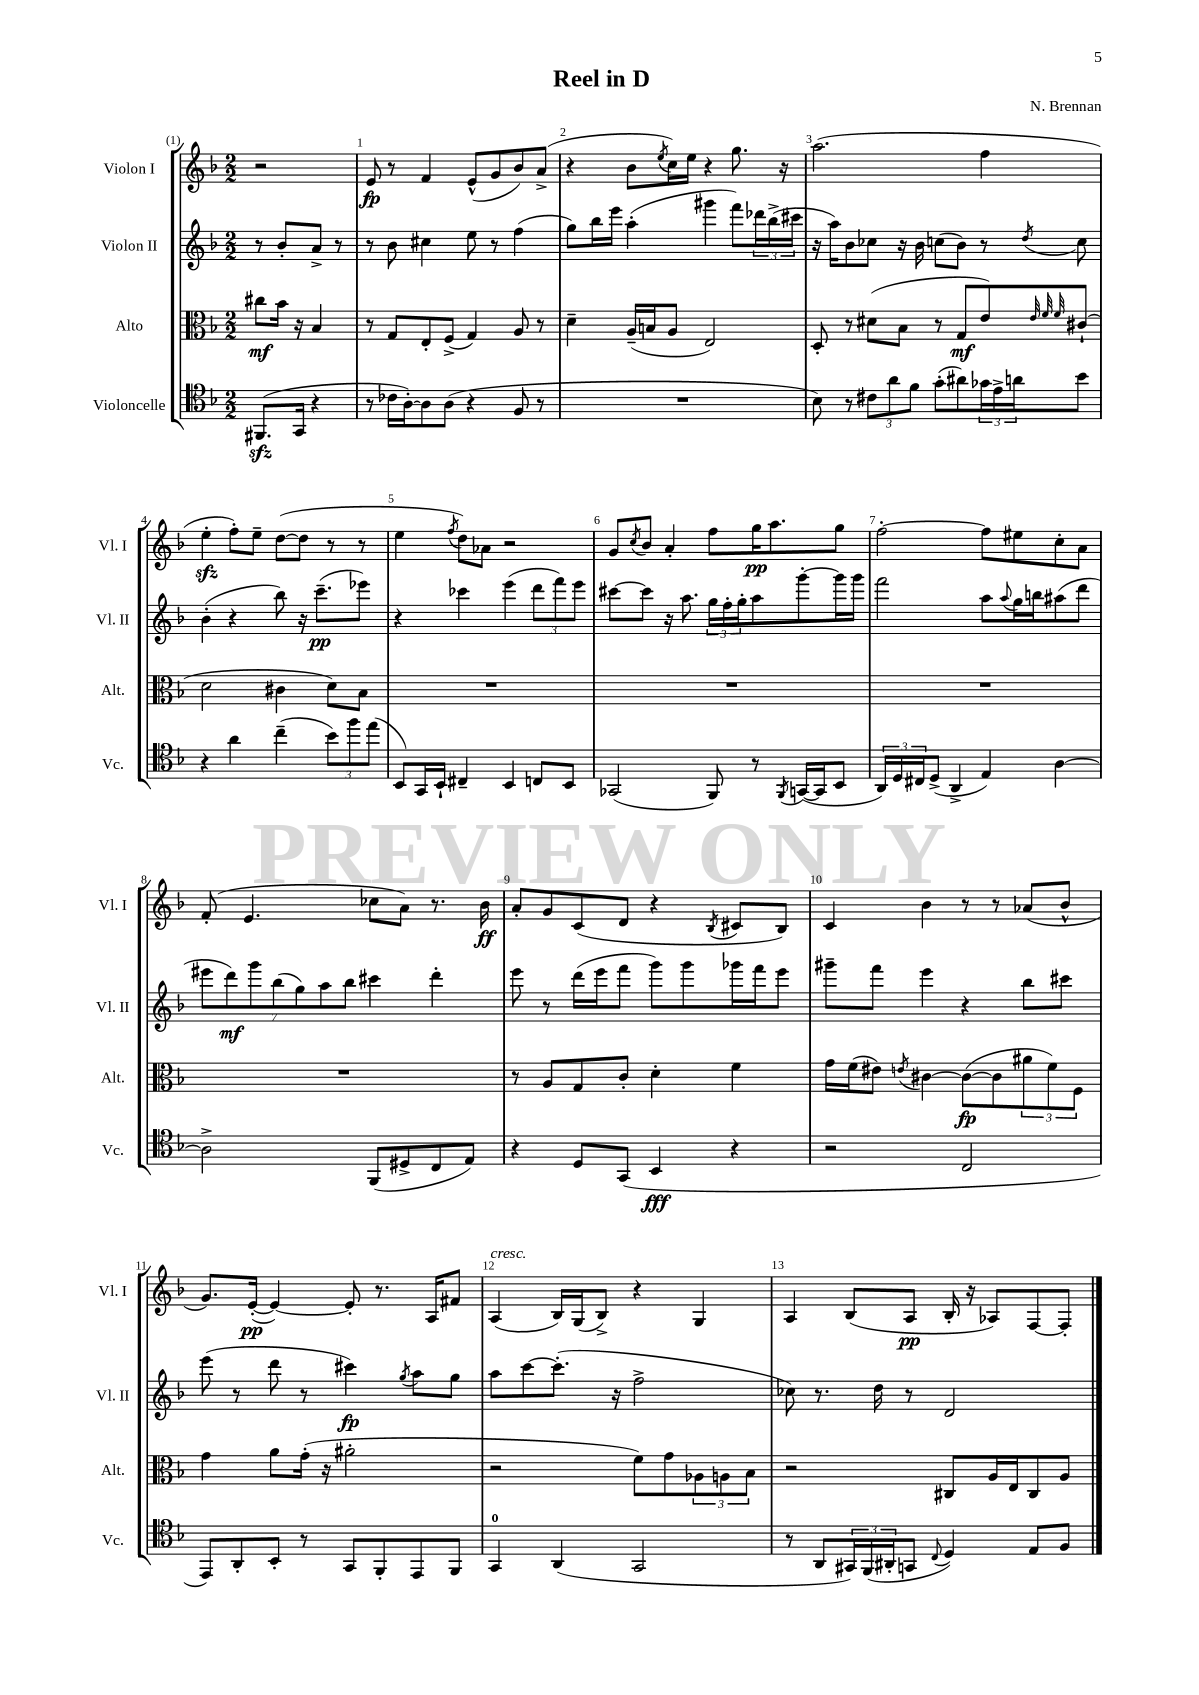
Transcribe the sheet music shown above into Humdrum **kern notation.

**kern	**kern	**kern	**kern
*staff4	*staff3	*staff2	*staff1
*clefC4	*clefC3	*clefG2	*clefG2
*k[b-]	*k[b-]	*k[b-]	*k[b-]
*M2/2	*M2/2	*M2/2	*M2/2
(8.FF#	8cc#	8r	2r
.	16b-	8b-'	.
16GG	16r	.	.
4r	4B-	8a^	.
.	.	8r	.
=	=	=	=
8r	8r	8r	8e
16c-	8G	8b-	8r
[16A')	.	.	.
8A]	8E'	4cc#	4f
(8A	(8F^	.	.
4r	4G)	8ee	(8e^^
.	.	8r	8g
8F	8A	(4ff	8b-)
8r	8r	.	(8a^
=	=	=	=
1r	4d~	8gg)	4r
.	.	16bb-	.
.	.	16eee	.
.	(16A~	(4aa'	8b-
.	16B	.	.
.	.	.	8qee
.	8A	.	16cc)
.	.	.	16ee
.	2E)	4ggg#	4r
.	.	8fff)	8.gg
.	.	24ddd-	.
.	.	(24bb-^	.
.	.	.	16r
.	.	24ccc#	.
=	=	=	=
8B-)	8D'	16r	(2.aa
.	.	16aa)	.
8r	8r	8b-	.
12c#	(8d#	8cc-	.
12a	.	.	.
.	8B-	16r	.
12f	.	.	.
.	.	16b-	.
(8g'	8r	(8cc	.
8a#)	8G	8b-)	.
24g-	8e)	8r	4ff
24e^	.	.	.
24a	.	.	.
.	32qqe	.	.
.	32qqf	.	.
.	32qqf	8qdd	.
8b-	(8c#`	8cc	.
=	=	=	=
4r	2d	(4b-'	4ee'
4a	.	4r	8ff')
.	.	.	8ee~
(4cc~	4c#	8bb-)	([8dd
.	.	16r	8dd]
.	.	(8.ccc~	.
12b-)	8d)	.	8r
12ff	.	.	.
.	8B-	8eee-)	8r
(12ee	.	.	.
=	=	=	=
8BB-)	1r	4r	4ee
16GG	.	.	.
16BB-`	.	.	.
.	.	.	8qff
4C#~	.	4ccc-	8dd)
.	.	.	8a-
4BB-	.	(4eee	2r
8C	.	12ddd	.
.	.	12fff)	.
8BB-	.	.	.
.	.	12eee	.
=	=	=	=
(2GG-	1r	[8ccc#	8g
.	.	.	8qcc
.	.	8ccc#]	8b-
.	.	16r	4a'
.	.	8.aa	.
8FF)	.	24gg	8ff
.	.	24ff'	.
.	.	24gg'	.
8r	.	8aa	16gg
.	.	.	8.aa
8qFF	.	.	.
([16GG	.	[8ggg'	.
16GG]	.	.	.
8BB-	.	16ggg]	8gg
.	.	16ggg	.
=	=	=	=
24AA)	1r	2fff	[2ff'
24D	.	.	.
24C#	.	.	.
(8D^	.	.	.
4AA^	.	.	.
4E)	.	8aa	8ff]
.	.	8qqaa	.
.	.	16gg	8ee#
.	.	16bb	.
[4A	.	(8aa#	8cc'
.	.	8ddd	8a
=	=	=	=
2A^]	1r	14eee#	(8f'
.	.	14ddd)	.
.	.	.	4.e
.	.	14ggg	.
.	.	(14bb-	.
.	.	14gg)	.
.	.	14aa	.
.	.	14bb-	.
(8FF	.	4ccc#	8cc-
8D#^	.	.	8a)
8C	.	4ddd'	8.r
8E)	.	.	.
.	.	.	16b-
=	=	=	=
4r	8r	8eee	8a'
.	8A	8r	8g
8D	8G	(16ddd	(8c
.	.	16eee	.
(8GG	8c'	8fff	8d
4BB-	4d'	8ggg)	4r
.	.	8ggg	.
.	.	.	8qB-
4r	4f	16ggg-	8c#
.	.	16fff	.
.	.	8eee	8B-)
=	=	=	=
2r	16g	8ggg#~	4c
.	(16f	.	.
.	8e#)	8fff	.
.	8qe	.	.
.	[4c#	4eee	4b-
2C	(8c#_	4r	8r
.	8c#]	.	8r
.	12a#	8bb-	(8a-
.	12f)	.	.
.	.	8ccc#	8b-^^
.	12F	.	.
=	=	=	=
8EE)	4g	(8eee	8.g)
8AA'	.	8r	.
.	.	.	([16e'
8BB-'	8a	8ddd	4e_)
8r	(16g'	8r	.
.	16r	.	.
8GG	2a#'	4ccc#)	8e']
8FF'	.	.	8.r
.	.	8qgg	.
8EE	.	8aa	.
.	.	.	16A
8FF	.	8gg	8f#
=	=	=	=
4GG	2r	8aa	(4A
.	.	[8ccc	.
(4AA	.	(8.ccc']	16B-)
.	.	.	(16G
.	.	.	8B-^)
.	.	16r	.
2GG	8f)	2ff^	4r
.	8g	.	.
.	12A-	.	4G
.	12A	.	.
.	12B-	.	.
=	=	=	=
8r	2r	8cc-)	4A
8AA	.	8.r	.
24GG#)	.	.	(8B-
(24FF	.	.	.
.	.	16dd	.
24AA#'	.	.	.
8GG	.	8r	8A
8qqC	.	.	.
4D)	8C#	2d	16B-'
.	.	.	16r
.	16A	.	8A-)
.	16E	.	.
8E	8C#	.	[8F
8F	8A	.	8F']
==	==	==	==
*-	*-	*-	*-
